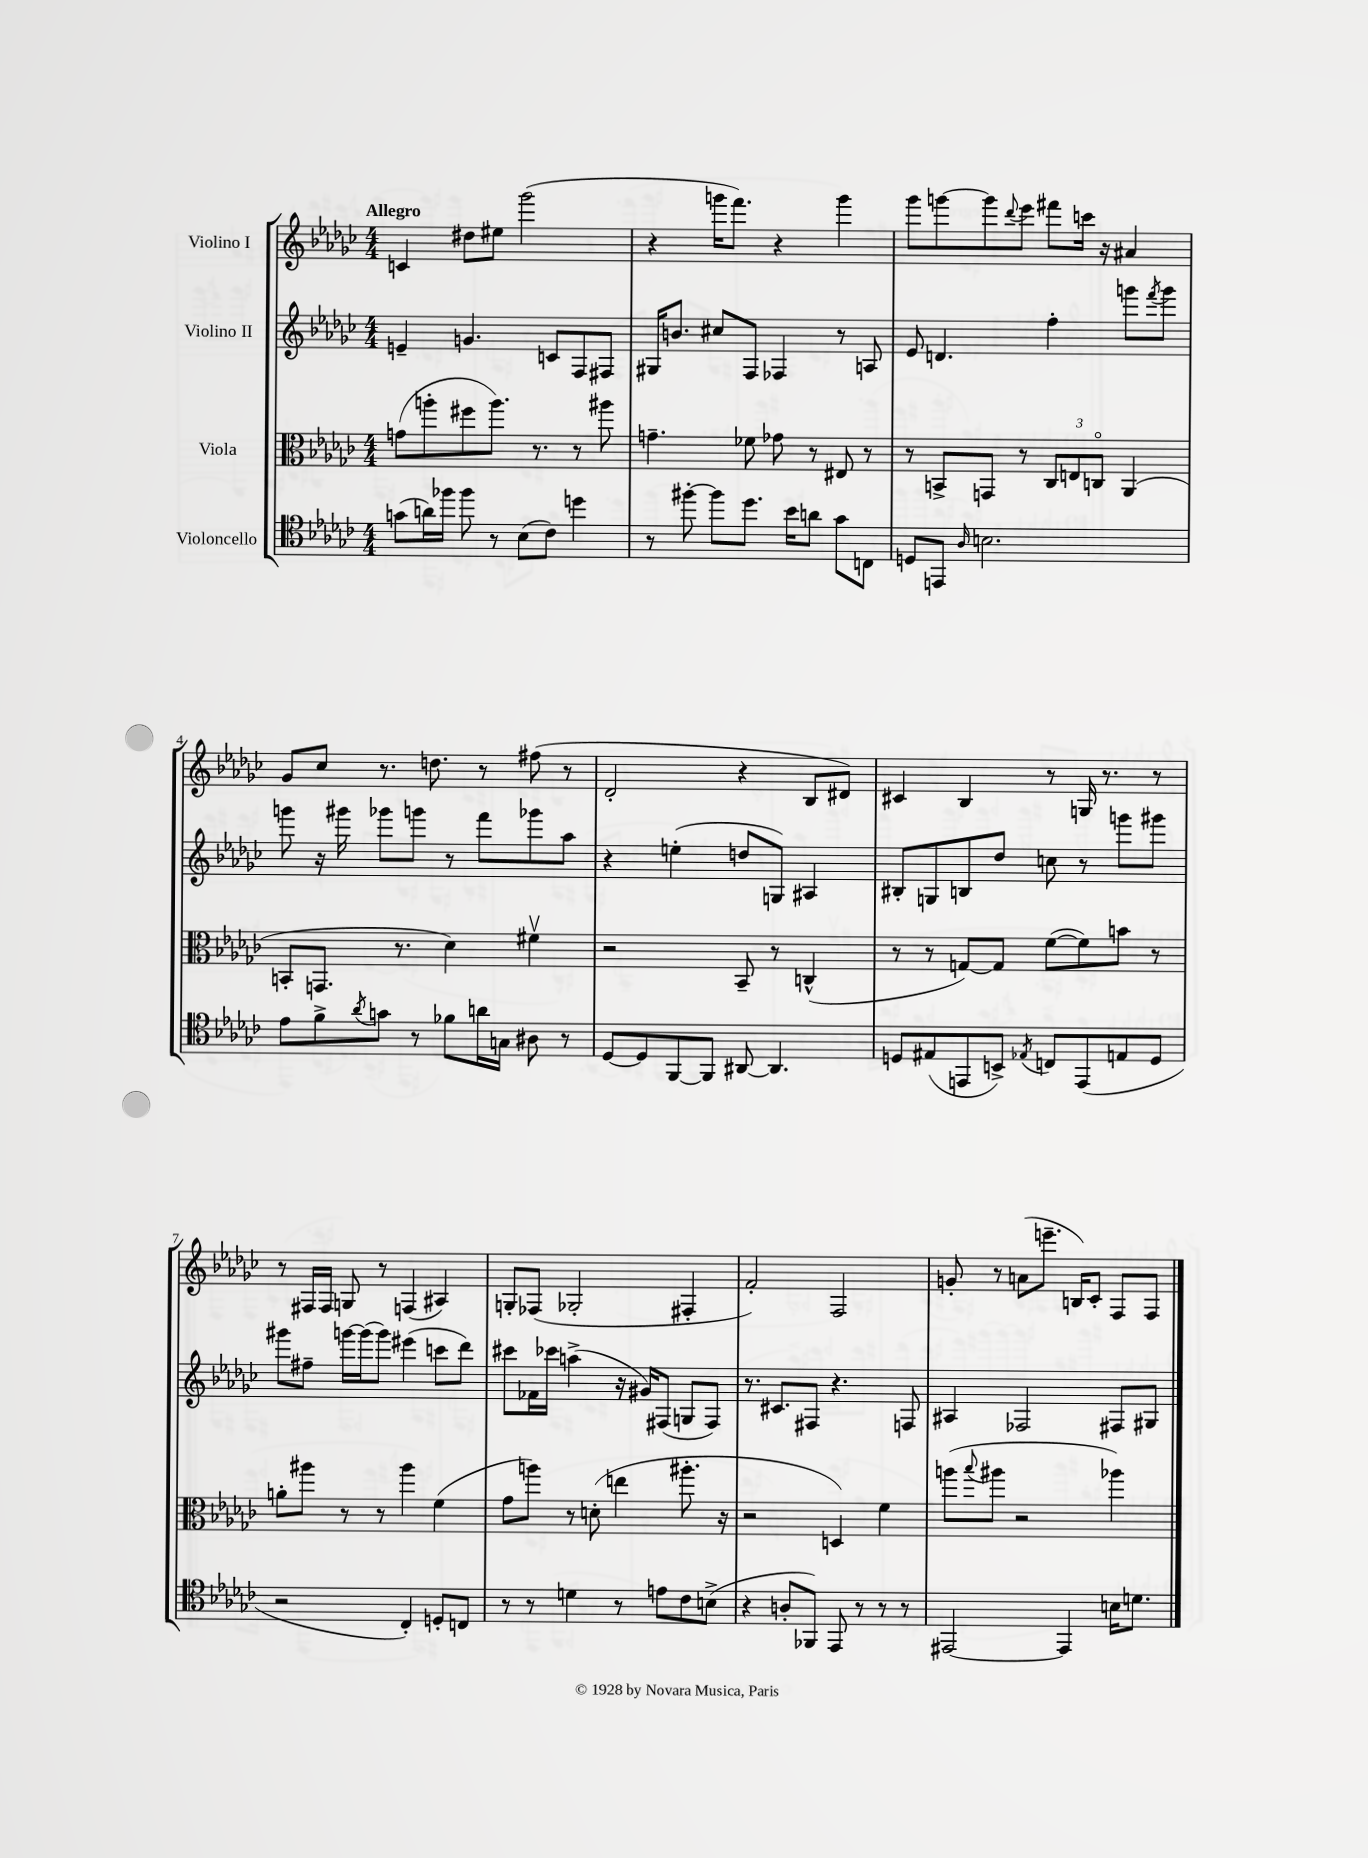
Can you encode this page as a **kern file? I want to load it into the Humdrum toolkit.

**kern	**kern	**kern	**kern
*staff4	*staff3	*staff2	*staff1
*clefC4	*clefC3	*clefG2	*clefG2
*k[b-e-a-d-g-c-]	*k[b-e-a-d-g-c-]	*k[b-e-a-d-g-c-]	*k[b-e-a-d-g-c-]
*M4/4	*M4/4	*M4/4	*M4/4
(8g\L	(8g\L	4e~/	4c/
16a\L)	8aa'\	.	.
16ff-\JJ	.	.	.
8ff-\	8ff#\	4.g/	8dd#\L
8r	8.aa\J)	.	8ee#\J
(8B-\L	.	.	(2ggg-\
.	8.r	.	.
8c-\J)	.	8c/L	.
4dd\	8r	8F/	.
.	8aa#\	8F#/J	.
=	=	=	=
8r	4.g~\	16G#/LK	4r
.	.	8.b/J	.
[8ff#'\	.	.	.
8ff#\]L	.	8cc#/L	16ggg\LK
.	.	.	8.fff\J)
8.dd-\J	8f-\	8F/J	.
.	8g-\	4F-/	4r
16b-\LK	.	.	.
8a\J	8r	.	.
8g-\L	8E#/	8r	4ggg\
8C\J	8r	8A/	.
=	=	=	=
8D/L	8r	8e-/	8ggg-\L
8EE/J	8BB^/L	4.d/	[8ggg\
16qqA-/	.	.	.
2.B\	8GG/J	.	8ggg\]
.	.	.	8qqddd-/
.	8r	.	8eee-\J
.	12C-/L	4ff'\	8fff#\L
.	12E/	.	.
.	.	.	16ccc\Jk
.	12Co/J	.	.
.	.	.	16r
.	(4AA-/	8ggg\L	4a#/
.	.	8qfff/	.
.	.	8ggg\J	.
=	=	=	=
8e-\L	8BB'/L	8ggg\	8g-/L
8f^\	8.GG/J	16r	8cc-/J
.	.	16ggg#\	.
8qa-/	.	.	.
8g\J	.	8ggg-\L	8.r
.	8.r	.	.
8r	.	8ggg\J	.
.	.	.	8.dd\
8f-\L	4d-\)	8r	.
16a\L	.	8fff\L	8r
16G\JJ	.	.	.
8A#\	4f#v\	8ggg-\	(8ff#\
8r	.	8aa-\J	8r
=	=	=	=
[8D-/L	2r	4r	2d-'/
8D-/]	.	.	.
[8FF/	.	(4ee'\	.
8FF/]J	.	.	.
[8AA#/	8BB-~/	8dd/L	4r
4.AA#/]	8r	8G/J)	.
.	(4C^^/	4A#/	8B-/L
.	.	.	8d#/J)
=	=	=	=
8D/L	8r	8B#'/L	4c#/
(8E#/	8r	8G/	.
8EE/	[8G/L)	8B/	4B-/
8BB^/J)	8G/]J	8dd-/J	.
8qE-/	.	.	.
8C/L	([8f\L	8cc\	8r
(8EE/	8f\])	8r	16G/
.	.	.	8.r
8E/	8b\J	8ggg\L	.
8D/J	8r	8ggg#\J	8r
=	=	=	=
2r	8a'\L	8ggg#\L	8r
.	8aa#\J	8ff#~\J	16F#/LL
.	.	.	16F#/JJ
.	8r	[16ggg\LL	8G/
.	.	(16ggg\]J	.
.	8r	8ggg\J)	8r
4C-'/)	4aa#\	(4eee#\	(4F/
8D'/L	(4f\	8ccc\L	4A#/)
8C/J	.	8ddd-\J)	.
=	=	=	=
8r	8g-\L	8ccc#\L	8G'/L
8r	8aa\J)	16f-\L	(8F-/J
.	.	16ccc-\JJ	.
4d\	8r	(4aa^\	2G-'/
.	(8d'\	.	.
8r	4ee\	16r	.
.	.	16g#/LK)	.
8e\L	.	(8F#/J	.
8c-\	8.aa#'\	8G/L	4F#'/
(8B^\J	.	8F#/J)	.
.	16r	.	.
=	=	=	=
4r	2r	8.r	2f'/)
.	.	8.c#/L	.
8A'/L	.	.	.
8FF-/J)	.	8F#/J	.
8EE-/	4D/)	4.r	2F/
8r	.	.	.
8r	4f\	.	.
8r	.	8F/	.
=	=	=	=
[2EE#/	(8aa\L	4A#/	8g'/
.	8qqbb-/	.	.
.	8aa#\J	.	8r
.	2r	2F-/	(8a\L
.	.	.	8.eee~\J
4EE#/]	.	.	.
.	.	.	16B/LK)
.	.	.	8c-'/J
16B\LK	4aa-\)	8F#/L	8F/L
8.d\J	.	.	.
.	.	8G#/J	8F/J
==	==	==	==
*-	*-	*-	*-
